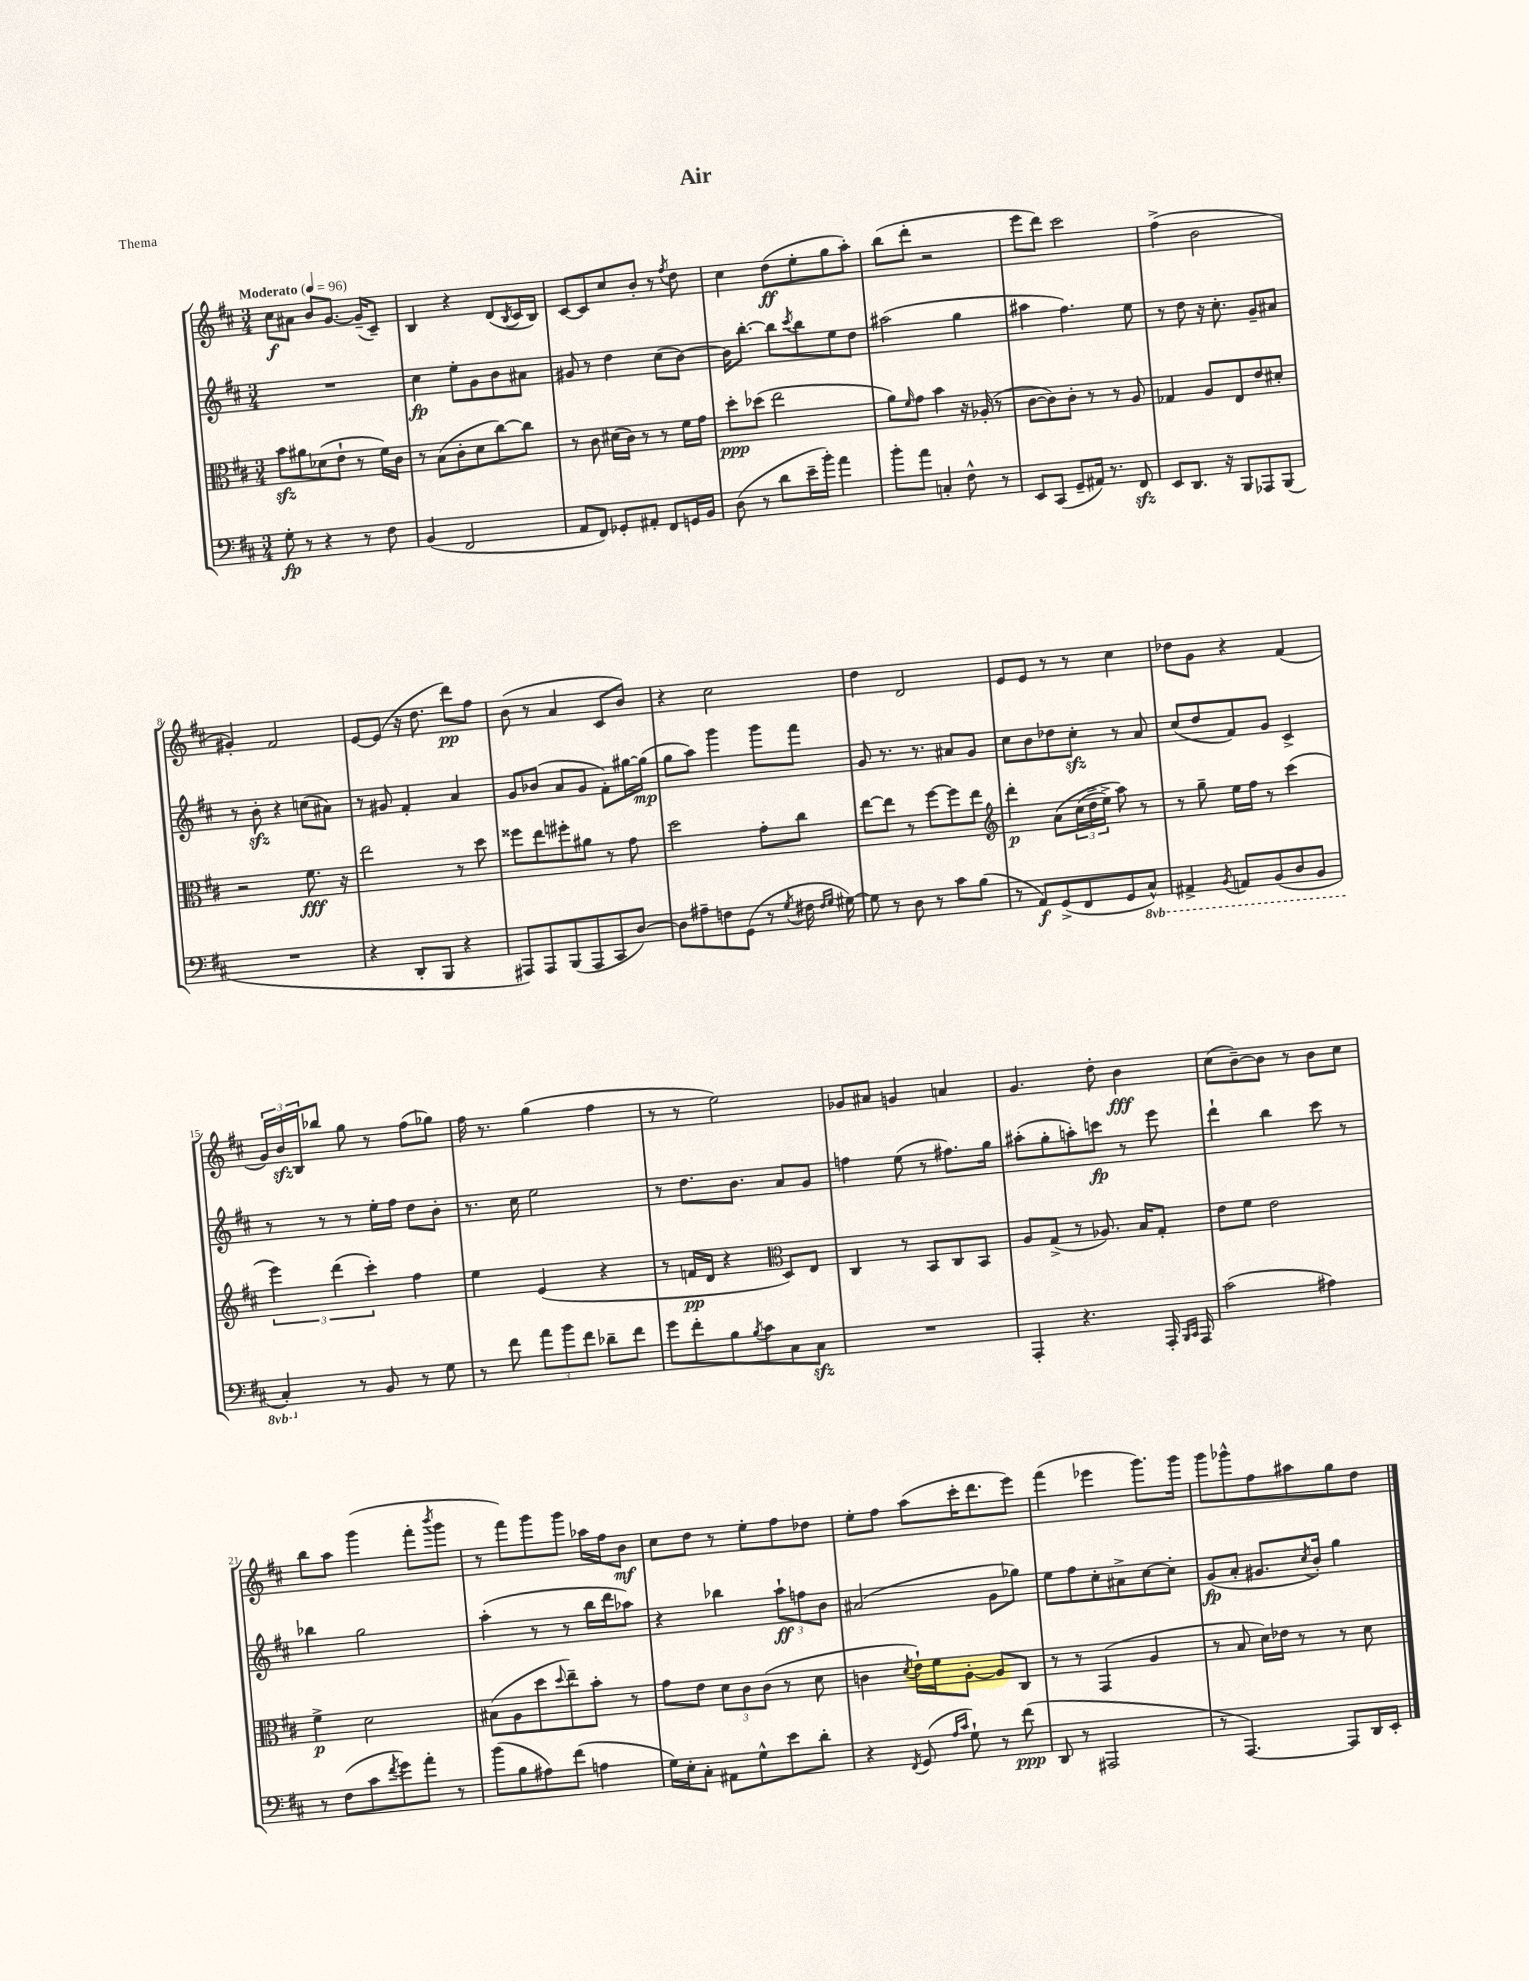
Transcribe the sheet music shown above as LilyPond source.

\header { title = "Air" piece = "Thema" }
<<
\new StaffGroup <<
\new Staff = "s0" {
    \clef treble \key d \major \numericTimeSignature \time 3/4 \tempo "Moderato" 4 = 96
    cis''8\f ais'8 b'8 g'8.~ g'16--( cis'8--) |
    b4 r4 d'8( \acciaccatura { b8 } cis'16 b16) |
    cis'8~ cis'8 cis''8 b'8-. r8 \acciaccatura { fis''8 } d''8 |
    cis''4 d''8\ff( e''8-. g''8 a''8-.) |
    b''8( d'''8-. r2 |
    e'''8 d'''8) cis'''2 |
    fis''4->( b'2 |
    gis'4-.) fis'2 |
    e'8~ e'8( r16 d''8. d'''8\pp) fis''8 |
    b'8( r8 a'4 cis'8 b'8) |
    r4 cis''2 |
    d''4 d'2 |
    e'8 e'8 r8 r8 cis''4 |
    des''8 g'8 r4 fis'4( |
    \tuplet 3/2 { g'16) b'16\sfz b16 } bes''8 g''8 r8 fis''8( ges''8) |
    fis''16 r8. g''4( fis''4 |
    r8 r8 e''2) |
    ges'8 ais'8 g'4 a'4 |
    g'4. d''8-. b'4\fff |
    cis''8( b'8~--) b'8 r8 b'8 cis''8 |
    b''8 a''8 g'''4( fis'''8-. \acciaccatura { b'''8 } g'''8 |
    r8 fis'''8) g'''8 g'''8 aes''16 fis''16 b'8\mf |
    cis''8 d''8 r8 e''8-. fis''8 des''8 |
    e''8-. fis''8 a''8( cis'''16-. d'''8. e'''8) |
    fis'''4( ees'''4 g'''8.) g'''16 |
    g'''8 ges'''8-^ fis''8 ais''8 g''8 d''8 \bar "|." |
}
\new Staff = "s1" {
    \clef treble \key d \major \numericTimeSignature \time 3/4
    R2. |
    cis''4\fp e''8-. g'8 b'8 ais'8 |
    gis'8 r8 d''4 cis''8( b'8~) |
    b'16 b''8.~-. b''8 \acciaccatura { cis'''8 } b''8 e''8 d''8 |
    ais''2( g''4 |
    ais''4 fis''4.) e''8 |
    r8 d''8 r16 cis''8.-. g'8-- ais'8 |
    r8 b'8-.\sfz r4 c''8( ais'8) |
    r8 gis'8 fis'4-. a'4 |
    g'8 bes'8( a'8 g'8 fis'8-.) gis''16~ gis''16\mp( |
    g''8 a''8) g'''4 g'''8 fis'''8 |
    g'8 r8. r8. ais'8 g'8 |
    cis''8 b'8 des''8 cis''8-.\sfz r8 a'8 |
    cis''8( d''8 fis'8) g'8 cis'4-> |
    r8 r8 r8 e''16-. fis''16 d''8 b'8-. |
    r8. cis''16 e''2 |
    r8 d''8. b'8. a'8 g'8 |
    f''4 e''8( r8 fis''8.) g''16 |
    ais''8-.( g''8-. a''8-.) c'''8\fp r8 e'''8 |
    d'''4-! b''4 cis'''8 r8 |
    bes''4 g''2 |
    a''4-.( r8 r8 b''16 d'''16 aes''8) |
    r4 bes''4 \tuplet 3/2 { a''8-!\ff f''8 b'8 } |
    ais'2( g'8 ges''8) |
    e''8 fis''8 cis''8-. ais'8-> cis''8~ cis''8-. |
    g'8\fp( a'8-. gis'8. \acciaccatura { cis''8 } b'16-.) g''4 \bar "|." |
}
\new Staff = "s2" {
    \clef alto \key d \major \numericTimeSignature \time 3/4
    b'8\sfz ais'8 des'8( e'8-! r8 fis'16) cis'16 |
    r8 b8( cis'8-. d'8 cis''8~) cis''8 |
    r8 cis'8 dis'16( cis'16) r8 r8 fis'16 g'16 |
    d''8-.\ppp des''8( e''2 |
    a'8) \grace { fis'16 } g'8 b'4 r16 aes16-.( r8 |
    cis'8~ cis'8) cis'8-. r8 r8 a8 |
    ges4 a8 e8 e'8 dis'8-. |
    r2 fis'8.\fff r16 |
    e''2 r8 d''8 |
    fisis''8 e''8 fis''8-. ais'8 r8 g'8 |
    d''2 g'8-. cis''8 |
    e''8~ e''8 r8 fis''8~ fis''8 e''8 |
    \clef treble d'''4-.\p a'8\( \tuplet 3/2 { cis''16( d''16-> e''16->) } a''8\) r8 |
    r8 g''8-- e''16 fis''16 r8 cis'''4( |
    \tuplet 3/2 { e'''4) d'''4( cis'''4-.) } fis''4 |
    e''4 e'4( r4 |
    r8 f'16\pp d'16 r4 \clef alto d8) e8 |
    cis4 r8 b,8 cis8 b,8 |
    a8 g8->( r8 aes8.) b16 g8-. |
    e'8 fis'8 e'2 |
    fis'4->\p d'2 |
    bis8( a8 d''8 \appoggiatura { d''8 } e''8--) b'8-. r8 |
    g'8 e'8 \tuplet 3/2 { d'8 cis'8 cis'8( } r8 d'8 |
    c'4 \acciaccatura { d'8 } e'16-!) fis'16 a8~-. a8 cis8 |
    r8 r8 g,4( a4 |
    r8 b8 d'16) ees'16 r8 r8 d'8 \bar "|." |
}
\new Staff = "s3" {
    \clef bass \key d \major \numericTimeSignature \time 3/4 \set Staff.ottavationMarkups = #ottavation-simple-ordinals
    g8-.\fp r8 r4 r8 fis8 |
    b,4( fis,2 |
    a,8 fis,8) ges,8-. ais,8-. fis,8 g,16 b,16 |
    d8( r8 d'8 e'16-- b'16-.) a'4 |
    b'8-. a'8 c4-. fis8-^ r8 |
    e,8 cis,8( g,8-- ais,16) r8. fis,8\sfz |
    e,8 d,8. r16 b,,8 aes,,8 b,,8( |
    R2. |
    r4 d,8-. b,,8 r4 |
    ais,,8) ais,,8 b,,8( ais,,8 cis,8 d8~) |
    d8 ais8-- f8 g,8( r8 \acciaccatura { g8 } fis16 \grace { fis16 g16 } gis16~) |
    gis8 r8 d8 r8 cis'8 b8( |
    r8 a,8\f) g,8->( fis,8 g,8 \ottava #-1 cis,8-^) |
    ais,,4-> \acciaccatura { b,,8 } a,,8 b,,8( d,8 b,,8 |
    cis,4-.) \ottava #0 r8 b,8 r8 g8 |
    r8 fis'8 \tuplet 3/2 { a'8 b'8 fis'8 } des'8-- fis'8 |
    g'8 fis'8-. b8 \acciaccatura { b8 } cis'8 cis8 cis8\sfz |
    R2. |
    a,,4-. r4. a,,16-. \grace { b,,16 cis,16 } a,,16 |
    cis'2( ais4) |
    r8 fis8( cis'8 \acciaccatura { fis'8 } g'8) a'8-. r8 |
    b'8( b8 ais8) fis'8( a4 |
    g16) e16-. cis8-. ais,8 g8-^ e'8 d'8-. |
    r4 \acciaccatura { fis,8 } g,8( \grace { a16 cis'16 } g8-!) r8 fis'8\ppp( |
    d,8 r8 ais,,2 |
    r8 a,,4.~) a,,8 d,16 e,16-. \bar "|." |
}
>>
>>
